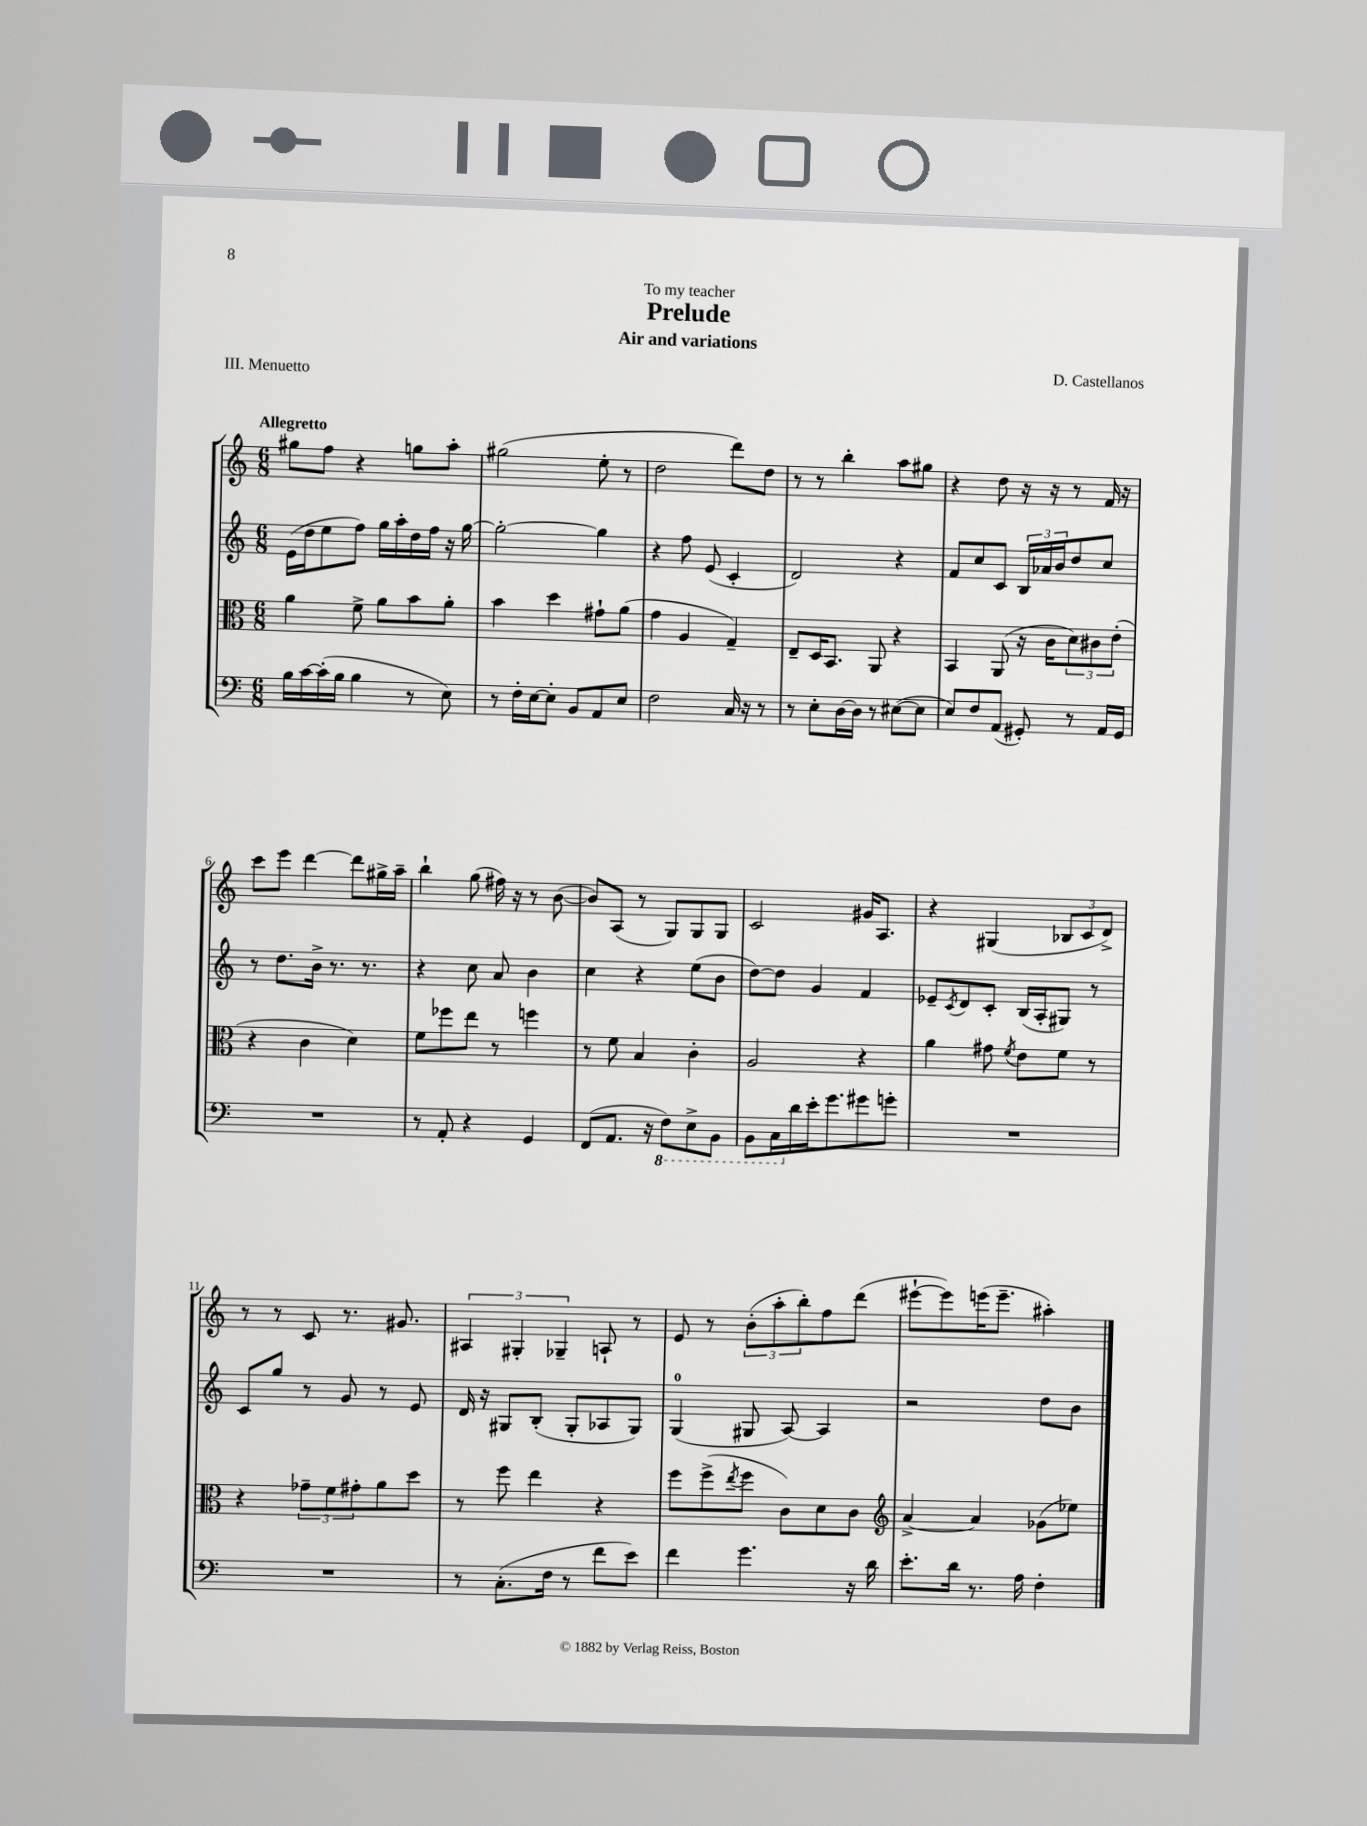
\header { title = "Prelude" composer = "D. Castellanos" subtitle = "Air and variations" dedication = "To my teacher" piece = "III. Menuetto" }
<<
\new StaffGroup <<
\new Staff = "s0" {
    \clef treble \key c \major \numericTimeSignature \time 6/8 \tempo "Allegretto"
    gis''8 f''8 r4 g''8 a''8-. |
    gis''2( e''8-. r8 |
    d''2 d'''8) d''8 |
    r8 r8 b''4-. a''8 gis''8 |
    r4 d''8 r16 r16 r8 f'16 r16 |
    c'''8 e'''8 d'''4~ d'''8 gis''16-> a''16-- |
    b''4-! g''8( fis''16) r16 r8 b'8~( |
    b'8) a8( r8 g8) g8 g8 |
    c'2 gis'16 a8. |
    r4 gis4( \tuplet 3/2 { bes8 c'8 d'8->) } |
    r8 r8 c'8 r8. gis'8. |
    \tuplet 3/2 { ais4 gis4-. ges4-- } a8-! r8 |
    e'8 r8 \tuplet 3/2 { b'8-.( a''8-. b''8-.) } f''8 d'''8( |
    eis'''8~-! eis'''8) e'''16( e'''8.-- ais''4-.) \bar "|." |
}
\new Staff = "s1" {
    \clef treble \key c \major \numericTimeSignature \time 6/8
    e'16( d''16 e''8 f''8) g''16 a''16-. d''16 f''16 r16 g''16~ |
    g''2~-. g''4 |
    r4 f''8 e'8( c'4-. |
    d'2) r4 |
    f'8 c''8 c'8 \tuplet 3/2 { b16 aes'16 b'16 } d''8 c''8 |
    r8 d''8. b'16-> r8. r8. |
    r4 c''8 a'8 b'4 |
    c''4 r4 e''8( b'8 |
    d''8~) d''8 g'4 f'4 |
    ees'8-- \acciaccatura { c'8 } d'8 c'8-. b16( a16-. gis8) r8 |
    c'8 g''8 r8 g'8 r8 e'8 |
    d'16 r16 gis8 b8-.( gis8-. aes8 gis8) |
    g4-0( gis8 a8~) a4 |
    r2 d''8 b'8 \bar "|." |
}
\new Staff = "s2" {
    \clef alto \key c \major \numericTimeSignature \time 6/8
    a'4 f'8-> a'8 b'8 a'8-. |
    b'4 d''4 gis'8-! a'8( |
    g'4 a4 g4--) |
    e8-- d16 b,8. a,8 r4 |
    b,4 a,8( r16 c'16 \tuplet 3/2 { d'8) cis'8 e'8-.( } |
    r4 c'4 d'4) |
    f'8 fes''8 e''8 r8 f''4 |
    r8 f'8 b4 c'4-. |
    a2 r4 |
    a'4 gis'8 \acciaccatura { f'8 } e'8 f'8 r8 |
    r4 \tuplet 3/2 { ges'8-- f'8 gis'8-. } a'8 d''8 |
    r8 f''8 e''4 r4 |
    f''8 f''8->( \acciaccatura { e''8 } f''8 c'8) d'8 c'8 |
    \clef treble a'4~-> a'4 ges'8( ees''8) \bar "|." |
}
\new Staff = "s3" {
    \clef bass \key c \major \numericTimeSignature \time 6/8
    b16 c'16~ c'16-.( b16 b4 r8 e8) |
    r8 f16-. e16~ e8-. b,8 a,8 e8 |
    f2 c16 r16 r8 |
    r8 e8-. d16~ d16 r8 eis8~( eis8 |
    e8) f8 a,8( gis,8-.) r8 a,16 gis,16 |
    R2. |
    r8 a,8-. r4 g,4 |
    f,8( a,8. r16 \ottava #-1 f,8) e,8-> b,,8 |
    b,,8 c,16 \ottava #0 d'16 e'16-. g'8. gis'8 g'8-. |
    R2. |
    R2. |
    r8 c8.-.( f16 r8 f'8 e'8) |
    f'4 g'4. r16 d'16 |
    e'8.-. d'16 r8. a16 f4-. \bar "|." |
}
>>
>>
